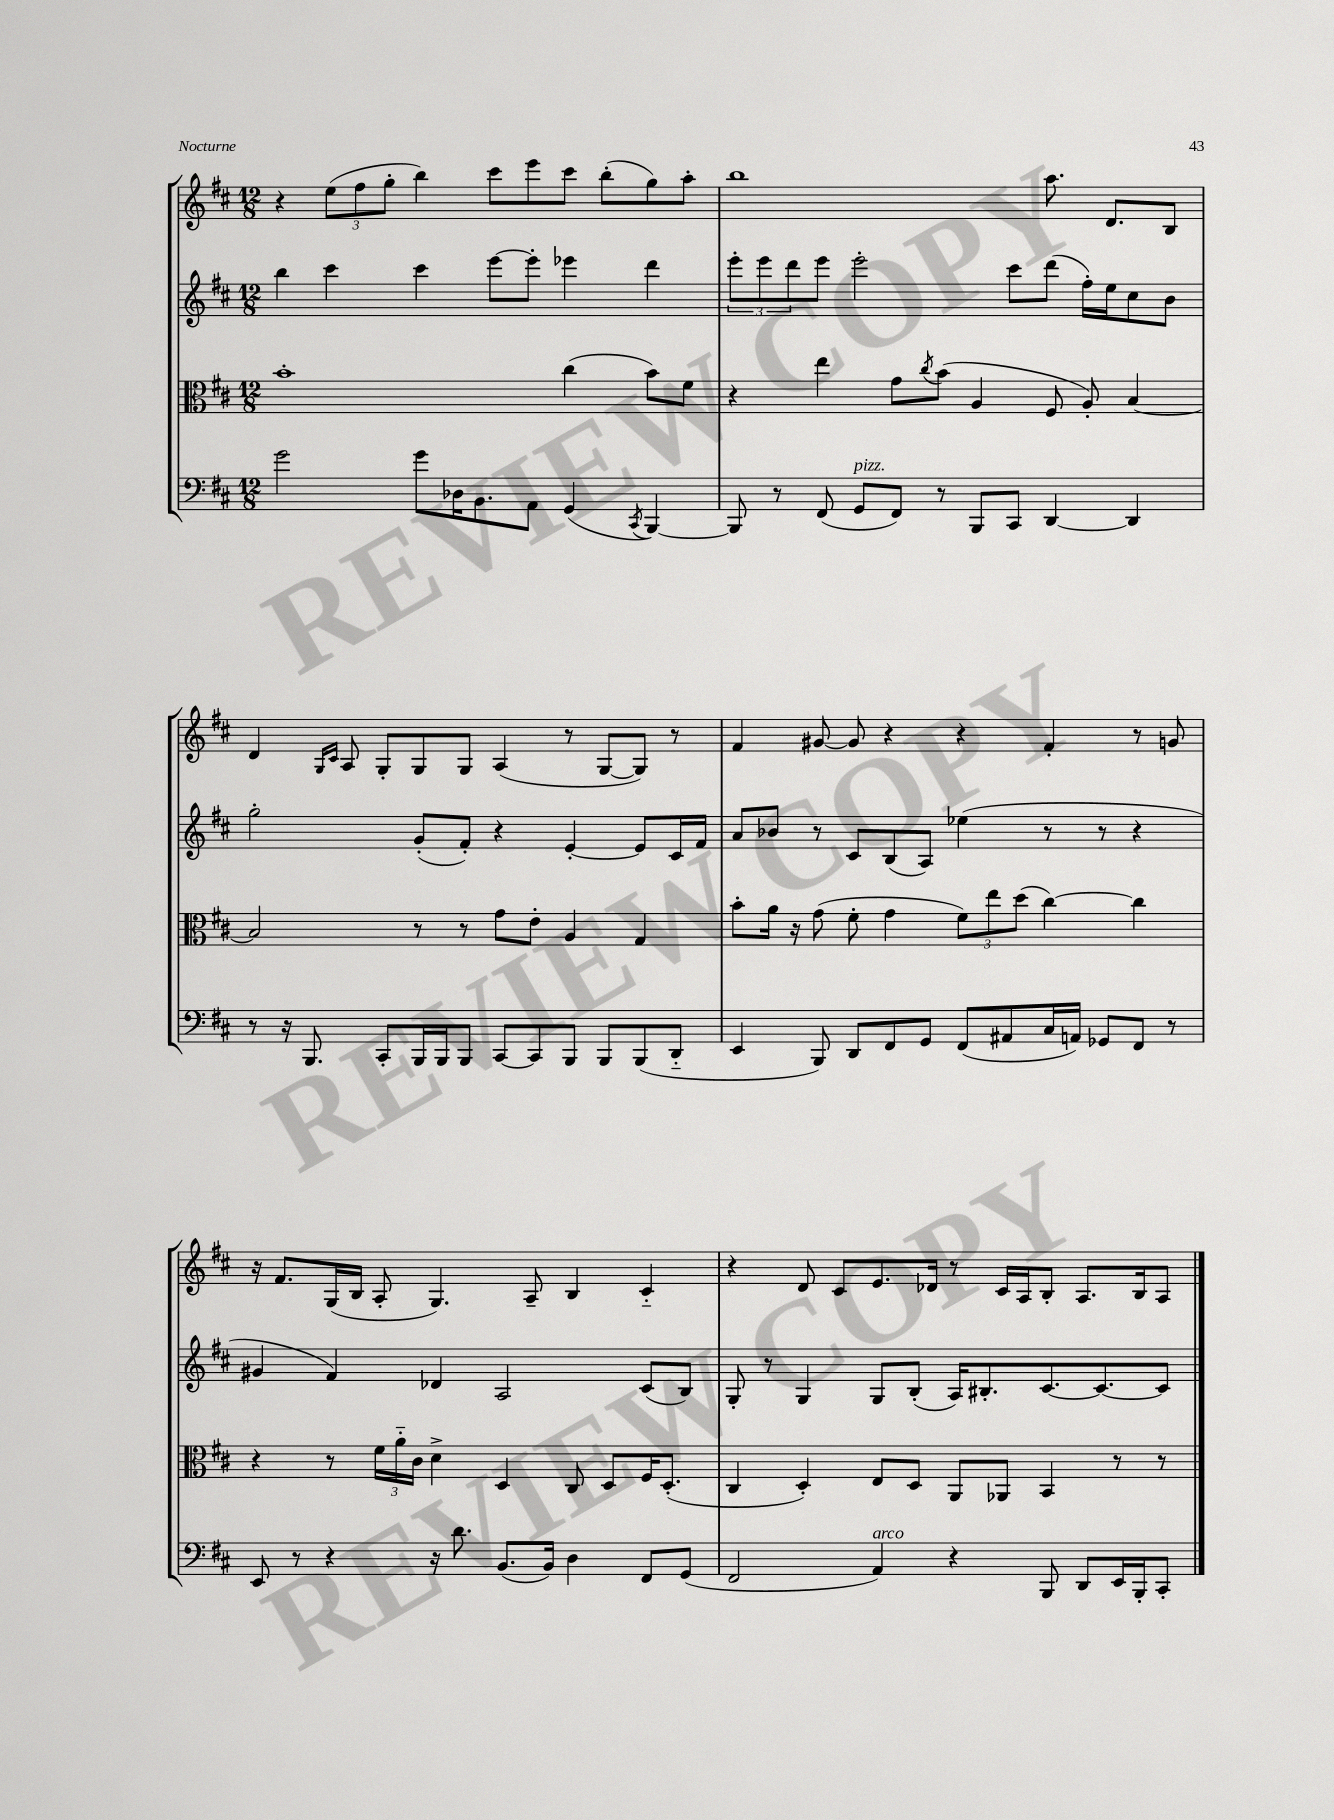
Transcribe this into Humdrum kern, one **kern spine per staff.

**kern	**kern	**kern	**kern
*staff4	*staff3	*staff2	*staff1
*clefF4	*clefC3	*clefG2	*clefG2
*k[f#c#]	*k[f#c#]	*k[f#c#]	*k[f#c#]
*M12/8	*M12/8	*M12/8	*M12/8
2g	1b'	4bb	4r
.	.	4ccc#	(12ee
.	.	.	12ff#
.	.	.	12gg'
8g	.	4ccc#	4bb)
16D-	.	.	.
8.BB	.	.	.
.	.	[8eee	8ccc#
8AA	.	8eee']	8eee
(4GG	(4cc#	4eee-	8ccc#
.	.	.	(8bb'
8qCC#	.	.	.
[4BBB)	8b)	4ddd	8gg)
.	8f#	.	8aa'
=	=	=	=
8BBB]	4r	12eee'	1bb
.	.	12eee	.
8r	.	.	.
.	.	12ddd	.
(8FF#	4ee	8eee	.
8GG	.	2eee'	.
8FF#)	8g	.	.
.	8qcc#	.	.
8r	(8b	.	.
8BBB	4A	.	.
8CC#	.	8ccc#	.
[4DD	8F#	(8ddd	8.aa
.	8A')	16ff#')	.
.	.	16ee	8.d
4DD]	[4B	8cc#	.
.	.	8b	8B
=	=	=	=
8r	2B]	2gg'	4d
16r	.	.	.
8.BBB	.	.	.
.	.	.	16qqG
.	.	.	16qqc#
.	.	.	8A
8CC#'	.	.	8G'
16BBB	8r	(8g'	8G
16BBB	.	.	.
8BBB	8r	8f#')	8G
[8CC#	8g	4r	(4A
8CC#]	8e'	.	.
8BBB	4A	[4e'	8r
8BBB	.	.	[8G
(8BBB	4G	8e]	8G])
8DD'~	.	16c#	8r
.	.	16f#	.
=	=	=	=
4EE	8b'	8a	4f#
.	16a	8b-	.
.	16r	.	.
8BBB)	(8g	8r	[8g#
8DD	8f#'	8c#	8g#]
8FF#	4g	(8B	4r
8GG	.	8A)	.
(8FF#	12f#)	(4ee-	4r
.	12ee	.	.
8AA#	.	.	.
.	(12dd	.	.
16C#	[4cc#)	8r	4f#'
16AA)	.	.	.
8GG-	.	8r	.
8FF#	4cc#]	4r	8r
8r	.	.	8g
=	=	=	=
8EE	4r	4g#	16r
.	.	.	8.f#
8r	.	.	.
4r	8r	4f#)	(16G
.	.	.	16B
.	24f#	.	8A'
.	24a'~	.	.
.	24c#	.	.
16r	4d^	4d-	4.G)
8.d	.	.	.
(8.BB	4D	2A	.
.	.	.	8A~
16BB)	.	.	.
4D	8C#	.	4B
.	8D	.	.
8FF#	16F#	(8c#	4c#'~
.	(8.D'	.	.
(8GG	.	8B)	.
=	=	=	=
2FF#	4C#	8G'	4r
.	.	8r	.
.	4D')	4G	8d
.	.	.	8c#
4AA)	8E	8G	8.e
.	8D	(8B'	.
.	.	.	16d-
4r	8AA	16A)	8r
.	.	8.B#'	.
.	8AA-	.	16c#
.	.	.	16A
8BBB	4BB	[8.c#	8B'
8DD	.	.	8.A
.	.	8.c#_	.
16EE	8r	.	.
16BBB'	.	.	16B
8CC#'	8r	8c#]	8A
==	==	==	==
*-	*-	*-	*-
